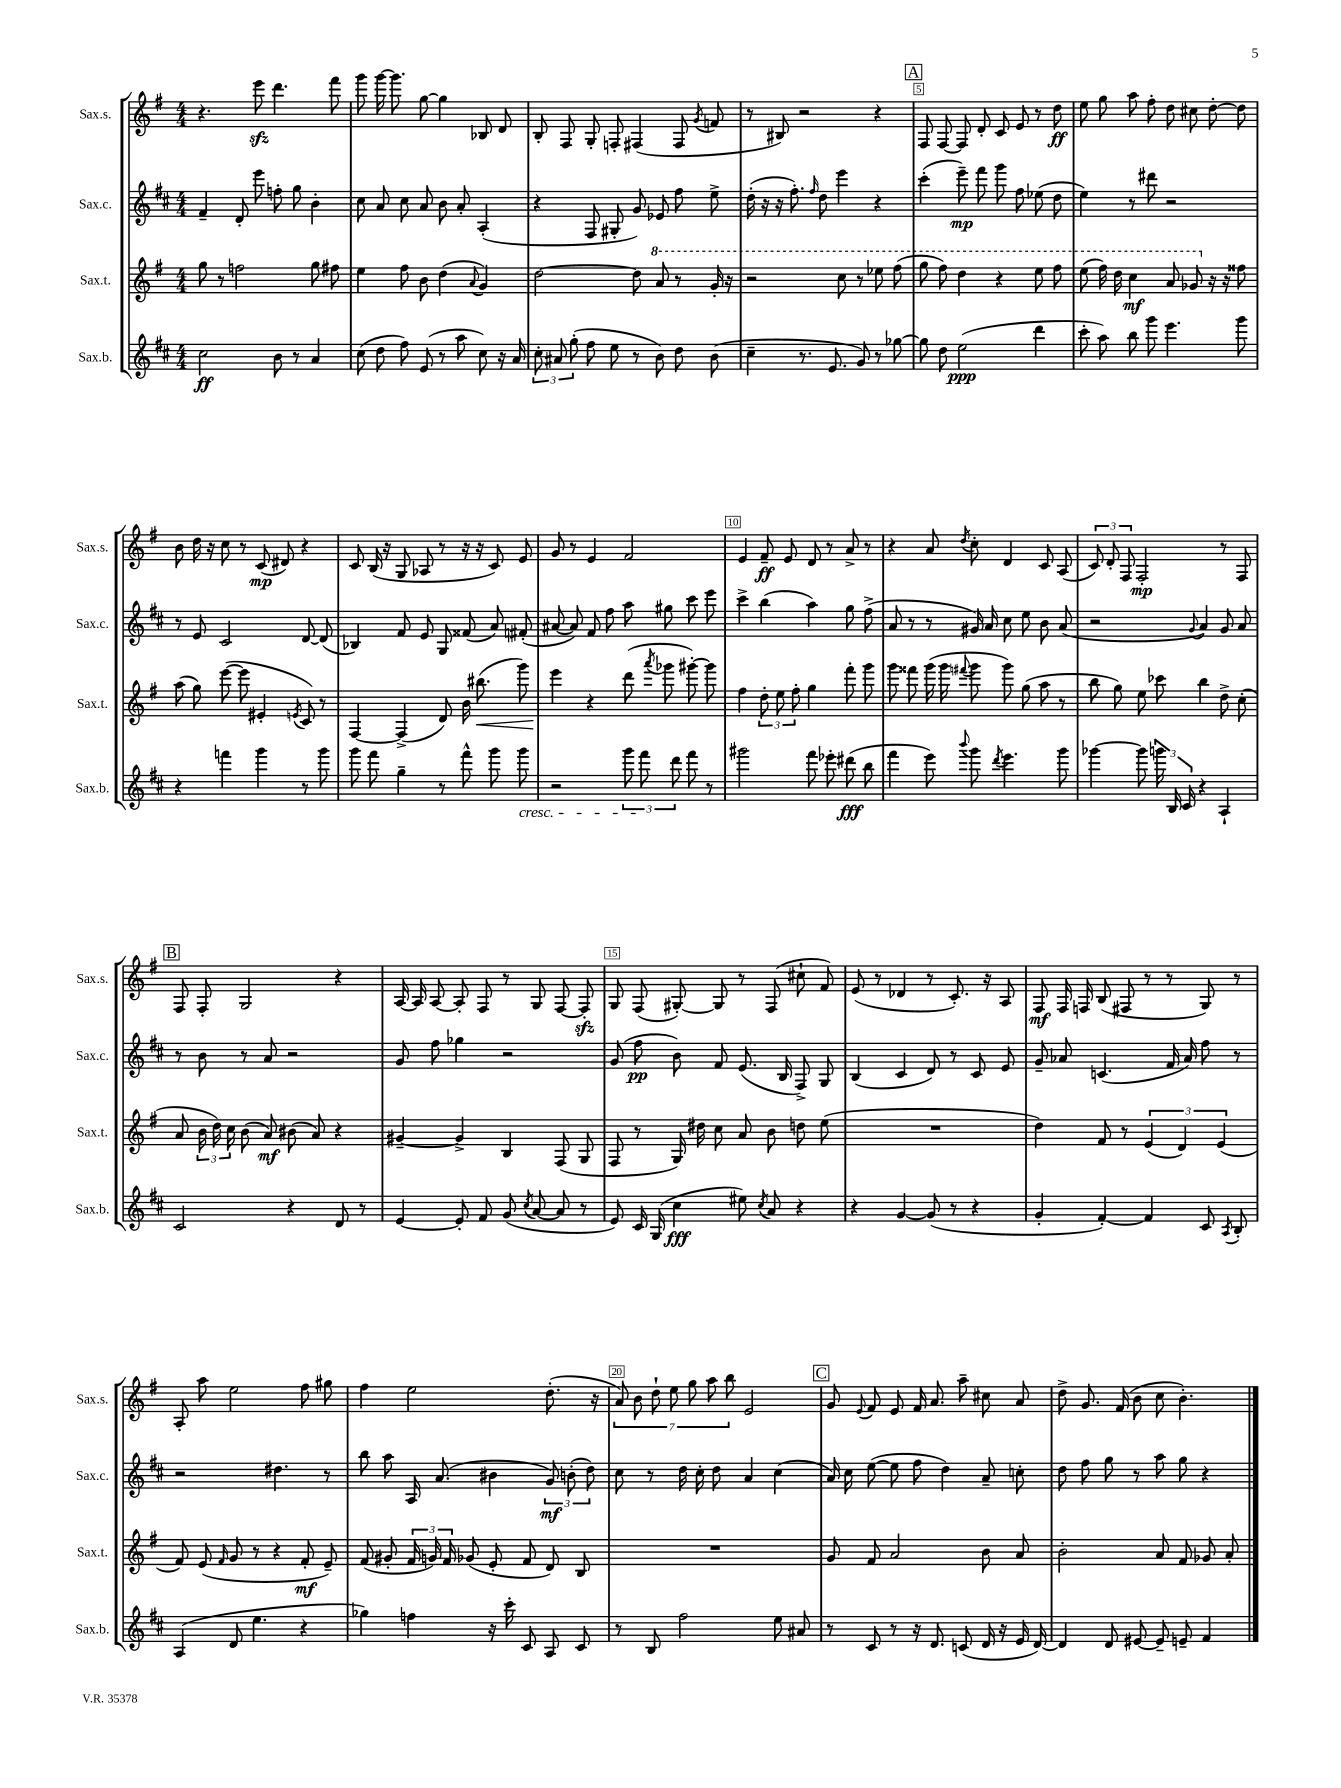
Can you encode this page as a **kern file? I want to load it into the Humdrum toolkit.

**kern	**dynam	**kern	**dynam	**kern	**dynam	**kern	**dynam
*part4	*part4	*part3	*part3	*part2	*part2	*part1	*part1
*staff4	*staff4	*staff3	*staff3	*staff2	*staff2	*staff1	*staff1
*I"Sax.b.	*	*I"Sax.t.	*	*I"Sax.c.	*	*I"Sax.s.	*
*I'Sax.b.	*	*I'Sax.t.	*	*I'Sax.c.	*	*I'Sax.s.	*
*clefG2	*	*clefG2	*	*clefG2	*	*clefG2	*
*k[f#c#]	*	*k[f#]	*	*k[f#c#]	*	*k[f#]	*
*M4/4	*	*M4/4	*	*M4/4	*	*M4/4	*
=1	=1	=1	=1	=1	=1	=1	=1
2cc#\	ff	8gg\	.	4f#~/	.	4.r	.
.	.	8r	.	.	.	.	.
.	.	2ffn\	.	8d'/	.	.	.
.	.	.	.	8eee\	.	8eeezz\	.
8b\	.	.	.	8ffn'\	.	4.ddd\	.
8r	.	.	.	8gg\	.	.	.
4a/	.	8gg\	.	4b'\	.	.	.
.	.	8ff#X\	.	.	.	8fff#\	.
=2	=2	=2	=2	=2	=2	=2	=2
(8cc#\	.	4ee\	.	8cc#\	.	8ggg\	.
8dd\	.	.	.	8a/	.	[16ggg\	.
.	.	.	.	.	.	8.ggg\]	.
8ff#\)	.	8ff#\	.	8cc#\	.	.	.
(8e/	.	8b\	.	8a/	.	[8gg\	.
8r	.	(4dd\	.	8b\	.	4gg\]	.
8aa\	.	.	.	8a'/	.	.	.
.	.	8qqa/	.	.	.	.	.
8cc#\)	.	4g/)	.	(4A'/	.	8B-X/	.
16r	.	.	.	.	.	8d/	.
16a/	.	.	.	.	.	.	.
=3	=3	=3	=3	=3	=3	=3	=3
12cc#'\	.	[2dd\	.	4r	.	8B'/	.
12a#X/	.	.	.	.	.	.	.
.	.	.	.	.	.	8F#/	.
(12gg'\	.	.	.	.	.	.	.
8ff#\	.	.	.	8F#/	.	8G'/	.
8ee\	.	.	.	8G#X'/	.	8Fn'/	.
8r	.	8dd\]	.	8g/)	.	(4F#X/	.
*	*	*8va	*	*	*	*	*
8b\)	.	8aa/	.	8e-X/	.	.	.
8dd\	.	8r	.	8ff#\	.	8F#/	.
.	.	.	.	.	.	8qg/	.
(8b\	.	16gg'/	.	8ee^\	.	8fn/	.
.	.	16r	.	.	.	.	.
=4	=4	=4	=4	=4	=4	=4	=4
4cc#~\	.	2r	.	(16dd'\	.	8r	.
.	.	.	.	16r	.	.	.
.	.	.	.	16r	.	8B#X/)	.
.	.	.	.	8.ff#'\)	.	.	.
8.r	.	.	.	.	.	2r	.
.	.	.	.	16qqff#/	.	.	.
.	.	.	.	8dd\	.	.	.
8.e/	.	.	.	.	.	.	.
.	.	8ccc\	.	4eee\	.	.	.
8g/)	.	8r	.	.	.	.	.
8r	.	8eee-X\	.	4r	.	4r	.
[8gg-X\	.	(8fff#\	.	.	.	.	.
!!LO:REH:place=s1:t=A
=5	=5	=5	=5	=5	=5	=5	=5
8gg-\]	.	8ggg\	.	(4ccc#'\	.	8F#/	.
8dd\	.	8fff#\)	.	.	.	[8F#/	.
(2ee\	ppp	4ddd\	.	8eee~\)	mp	8F#/]	.
.	.	.	.	8fff#\	.	8d'/	.
.	.	4r	.	8ggg\	.	8c/	.
.	.	.	.	8ff#\	.	8e/	.
4ddd\	.	8eee\	.	(8ee-X\	.	8r	.
.	.	8fff#\	.	8dd\	.	8dd\	ff
=6	=6	=6	=6	=6	=6	=6	=6
8ccc#'\	.	(8eee\	.	4ee\)	.	8ee\	.
8aa\)	.	16fff#\)	.	.	.	8gg\	.
.	.	16ddd\	.	.	.	.	.
8bb\	.	4ccc\	mf	8r	.	8aa\	.
8ggg\	.	.	.	8ddd#X\	.	8ff#'\	.
4.eee\	.	8aa/	.	2r	.	8dd\	.
.	.	8gg-X/	.	.	.	8cc#X\	.
*	*	*X8va	*	*	*	*	*
.	.	16r	.	.	.	[8dd'\	.
.	.	16r	.	.	.	.	.
8ggg\	.	8ff##X\	.	.	.	8dd\]	.
!!LO:LB:g=z
=7	=7	=7	=7	=7	=7	=7	=7
4r	.	(8aa\	.	8r	.	8b\	.
.	.	8gg\)	.	8e/	.	16dd\	.
.	.	.	.	.	.	16r	.
4fffn\	.	([8eee\	.	2c#/	.	8cc\	.
.	.	8eee\]	.	.	.	8r	.
4ggg\	.	4e#X'/	.	.	.	(8c/	mp
.	.	.	.	.	.	8d#X/)	.
.	.	8qen/	.	.	.	.	.
8r	.	8c/)	.	[8d/	.	4r	.
8ggg\	.	8r	.	(8d/]	.	.	.
=8	=8	=8	=8	=8	=8	=8	=8
8ggg\	.	[4F#/	.	4B-X/)	.	8c/	.
8fff#\	.	.	.	.	.	(16B/	.
.	.	.	.	.	.	16r	.
4gg~\	.	(4F#^/]	.	8f#/	.	8G/	.
.	.	.	.	8e/	.	8A-X/	.
8r	.	8d/)	.	8G/	.	8r	.
8fff#^^\	.	16b\	.	(8f##X/	.	16r	.
!	!	!	!LO:HP:b	!	!	!	!
.	.	(8.bb#X\	<	.	.	16r	.
8ggg\	.	.	.	8a/)	.	8c/)	.
!LO:TX:b:i:t=cresc.	!	!	!	!	!	!	!
8ggg\	.	8ggg\)	.	(8f#X'/	.	8e/	.
=9	=9	=9	=9	=9	=9	=9	=9
2r	.	4eee\	.	[8a#X/	.	8g/	.
.	.	.	.	8a#/])	.	8r	.
.	.	4r	[	8f#/	.	4e/	.
.	.	.	.	8ff#\	.	.	.
12ggg\	.	(8ddd\	.	8aa\	.	2f#/	.
12fff#\	.	.	.	.	.	.	.
.	.	8qaaa/	.	.	.	.	.
.	.	8ggg-X\	.	8gg#X\	.	.	.
12ddd\	.	.	.	.	.	.	.
8fff#\	.	[8ggg#X'\)	.	8ccc#\	.	.	.
8r	.	8ggg#\]	.	8eee\	.	.	.
=10	=10	=10	=10	=10	=10	=10	=10
2ggg#X\	.	4ff#\	.	4ccc#^\	.	4e/	.
.	.	12dd'\	.	(4bb\	.	8f#~/	ff
.	.	12ee\	.	.	.	.	.
.	.	.	.	.	.	8e/	.
.	.	12ff#'\	.	.	.	.	.
8fff#\	.	4gg\	.	4aa\)	.	8d/	.
8eee-X'\	.	.	.	.	.	8r	.
(8ddd#X\	fff	8fff#'\	.	8gg\	.	8a^/	.
8bb\	.	8ggg\	.	(8ff#^\	.	8r	.
=11	=11	=11	=11	=11	=11	=11	=11
4fff#\	.	8ggg\	.	8a/	.	4r	.
.	.	8fff##X\	.	8r	.	.	.
8eee\)	.	(16ggg\	.	8r	.	8a/	.
.	.	16ggg\	.	.	.	.	.
8qqbbb/	.	8qqfff#X/	.	.	.	8qdd/	.
8ggg\	.	8ggg\	.	16g#X/)	.	8cc'\	.
.	.	.	.	16a/	.	.	.
8qddd/	.	.	.	.	.	.	.
4.eee\	.	8ggg\)	.	8cc#\	.	4d/	.
.	.	(8gg\	.	8ee\	.	.	.
.	.	8aa\	.	8b\	.	8c/	.
8ggg\	.	8r	.	(8a/	.	(8A/	.
=12	=12	=12	=12	=12	=12	=12	=12
[4ggg-X\	.	8bb\	.	2r	.	12c/)	.
.	.	.	.	.	.	12d'/	.
.	.	8gg\)	.	.	.	.	.
.	.	.	.	.	.	12F#/	.
8ggg-\]	.	8ee\	.	.	.	2F#'/	mp
24gggn\	.	8ccc-X\	.	.	.	.	.
24B/	.	.	.	.	.	.	.
24c#/	.	.	.	.	.	.	.
.	.	.	.	8qqg/	.	.	.
4r	.	4bb\	.	4a/)	.	.	.
4A`/	.	8dd^\	.	8g/	.	8r	.
.	.	(8cc'\	.	8a/	.	8F#/	.
!!LO:LB:g=z
!!LO:REH:place=s1:t=B
=13	=13	=13	=13	=13	=13	=13	=13
2c#/	.	8a/	.	8r	.	8F#/	.
.	.	24b\	.	8b\	.	8F#'/	.
.	.	24dd\)	.	.	.	.	.
.	.	24cc\	.	.	.	.	.
.	.	(8b\	.	8r	.	2G/	.
.	.	8a/)	mf	8a/	.	.	.
4r	.	(8b#X\	.	2r	.	.	.
.	.	8a/)	.	.	.	.	.
8d/	.	4r	.	.	.	4r	.
8r	.	.	.	.	.	.	.
=14	=14	=14	=14	=14	=14	=14	=14
[4e/	.	[4g#X~/	.	8g/	.	[16A/	.
.	.	.	.	.	.	16A/]	.
.	.	.	.	8ff#\	.	[8A/	.
8e'/]	.	4g#^/]	.	4gg-X\	.	8A'/]	.
8f#/	.	.	.	.	.	8F#/	.
(8g/	.	4B/	.	2r	.	8r	.
8qcc#/	.	.	.	.	.	.	.
[8a/	.	.	.	.	.	8G/	.
8a/]	.	(8F#/	.	.	.	[8F#/	.
8r	.	8G/	.	.	.	8F#zz'/]	.
=15	=15	=15	=15	=15	=15	=15	=15
8e/)	.	8F#/	.	(8g/	.	8G/	.
16c#/	.	8r	.	8ff#\	pp	(8F#/	.
(16G/	.	.	.	.	.	.	.
4cc#\	fff	16G/)	.	8b\)	.	[8G#X'/)	.
.	.	16dd#X\	.	.	.	.	.
.	.	8cc\	.	8f#/	.	8G#/]	.
8ee#X\)	.	8a/	.	(8.e/	.	8r	.
8qcc#/	.	.	.	.	.	.	.
8a/	.	8b\	.	.	.	(8F#/	.
.	.	.	.	16B/	.	.	.
4r	.	8ddn\	.	8F#^/)	.	8cc#X`\	.
.	.	(8ee\	.	8G/	.	8f#/)	.
=16	=16	=16	=16	=16	=16	=16	=16
4r	.	1r	.	(4B/	.	(8e/	.
.	.	.	.	.	.	8r	.
[4g/	.	.	.	4c#/	.	4d-X/	.
(8g/]	.	.	.	8d/)	.	8r	.
8r	.	.	.	8r	.	8.c'/)	.
4r	.	.	.	8c#/	.	.	.
.	.	.	.	.	.	16r	.
.	.	.	.	8e/	.	8A/	.
=17	=17	=17	=17	=17	=17	=17	=17
4g'/	.	4dd\)	.	8g~/	.	8F#/	mf
.	.	.	.	8a-X/	.	16F#/	.
.	.	.	.	.	.	16Fn/	.
[4f#'/)	.	8f#/	.	(4.cn/	.	(8B/	.
.	.	8r	.	.	.	8F#X/	.
4f#/]	.	(6e/	.	.	.	8r	.
.	.	.	.	16f#/	.	8r	.
.	.	6d/)	.	.	.	.	.
.	.	.	.	16a-/)	.	.	.
8c#/	.	.	.	8ff#\	.	8G/)	.
.	.	(6e/	.	.	.	.	.
8qA/	.	.	.	.	.	.	.
8B'/	.	.	.	8r	.	8r	.
!!LO:LB:g=z
=18	=18	=18	=18	=18	=18	=18	=18
(4A/	.	8f#/)	.	2r	.	8A'/	.
.	.	(8e/	.	.	.	8aa\	.
.	.	16qqf#/	.	.	.	.	.
8d/	.	8g/	.	.	.	2ee\	.
4.ee\	.	8r	.	.	.	.	.
.	.	4r	.	4.dd#X\	.	.	.
4r	.	8f#'/	mf	.	.	8ff#\	.
.	.	8e~/)	.	8r	.	8gg#X\	.
=19	=19	=19	=19	=19	=19	=19	=19
4gg-X\)	.	(8f#/	.	8bb\	.	4ff#\	.
.	.	8g#X'/	.	8aa\	.	.	.
4ffn\	.	24f#/	.	16A/	.	2ee\	.
.	.	24gn/)	.	.	.	.	.
.	.	.	.	(8.a/	.	.	.
.	.	24f#/	.	.	.	.	.
.	.	(8g-X/	.	.	.	.	.
16r	.	8e'/	.	4b#X\	.	.	.
16ccc#'\	.	.	.	.	.	.	.
8c#/	.	8f#/	.	.	.	.	.
8A/	.	8d/)	.	12g/)	mf	(8.dd'\	.
.	.	.	.	(12bn'\	.	.	.
8c#/	.	8B/	.	.	.	.	.
.	.	.	.	12dd\)	.	.	.
.	.	.	.	.	.	16r	.
=20	=20	=20	=20	=20	=20	=20	=20
8r	.	1r	.	8cc#\	.	14a/)	.
.	.	.	.	.	.	14b\	.
8B/	.	.	.	8r	.	.	.
.	.	.	.	.	.	14dd`\	.
.	.	.	.	.	.	14ee\	.
2ff#\	.	.	.	16dd\	.	.	.
.	.	.	.	.	.	14gg\	.
.	.	.	.	16cc#'\	.	.	.
.	.	.	.	.	.	14aa\	.
.	.	.	.	8dd\	.	.	.
.	.	.	.	.	.	14bb\	.
.	.	.	.	4a/	.	2e/	.
8ee\	.	.	.	(4cc#\	.	.	.
8a#X/	.	.	.	.	.	.	.
!!LO:REH:place=s1:t=C
=21	=21	=21	=21	=21	=21	=21	=21
8r	.	8g/	.	16a/)	.	8g/	.
.	.	.	.	16cc#\	.	.	.
.	.	.	.	.	.	8qqe/	.
8c#/	.	8f#/	.	([8ee\	.	8f#/	.
8r	.	2a/	.	8ee\]	.	8e/	.
16r	.	.	.	8ff#\	.	16f#/	.
8.d/	.	.	.	.	.	8.a/	.
.	.	.	.	4dd\)	.	.	.
(8cn/	.	.	.	.	.	8aa~\	.
16d/	.	8b\	.	8a~/	.	8cc#X\	.
16r	.	.	.	.	.	.	.
16e/	.	8a/	.	8ccn'\	.	8a/	.
[16d/)	.	.	.	.	.	.	.
=22	=22	=22	=22	=22	=22	=22	=22
4d/]	.	2b'\	.	8dd\	.	8dd^\	.
.	.	.	.	8ff#\	.	8.g/	.
8d/	.	.	.	8gg\	.	.	.
.	.	.	.	.	.	(16f#/	.
[8e#X/	.	.	.	8r	.	8b\	.
8e#~/]	.	8a/	.	8aa\	.	8cc\	.
8en~/	.	8f#/	.	8gg\	.	4.b'\)	.
4f#/	.	8g-X/	.	4r	.	.	.
.	.	8a'/	.	.	.	.	.
==	==	==	==	==	==	==	==
*-	*-	*-	*-	*-	*-	*-	*-
